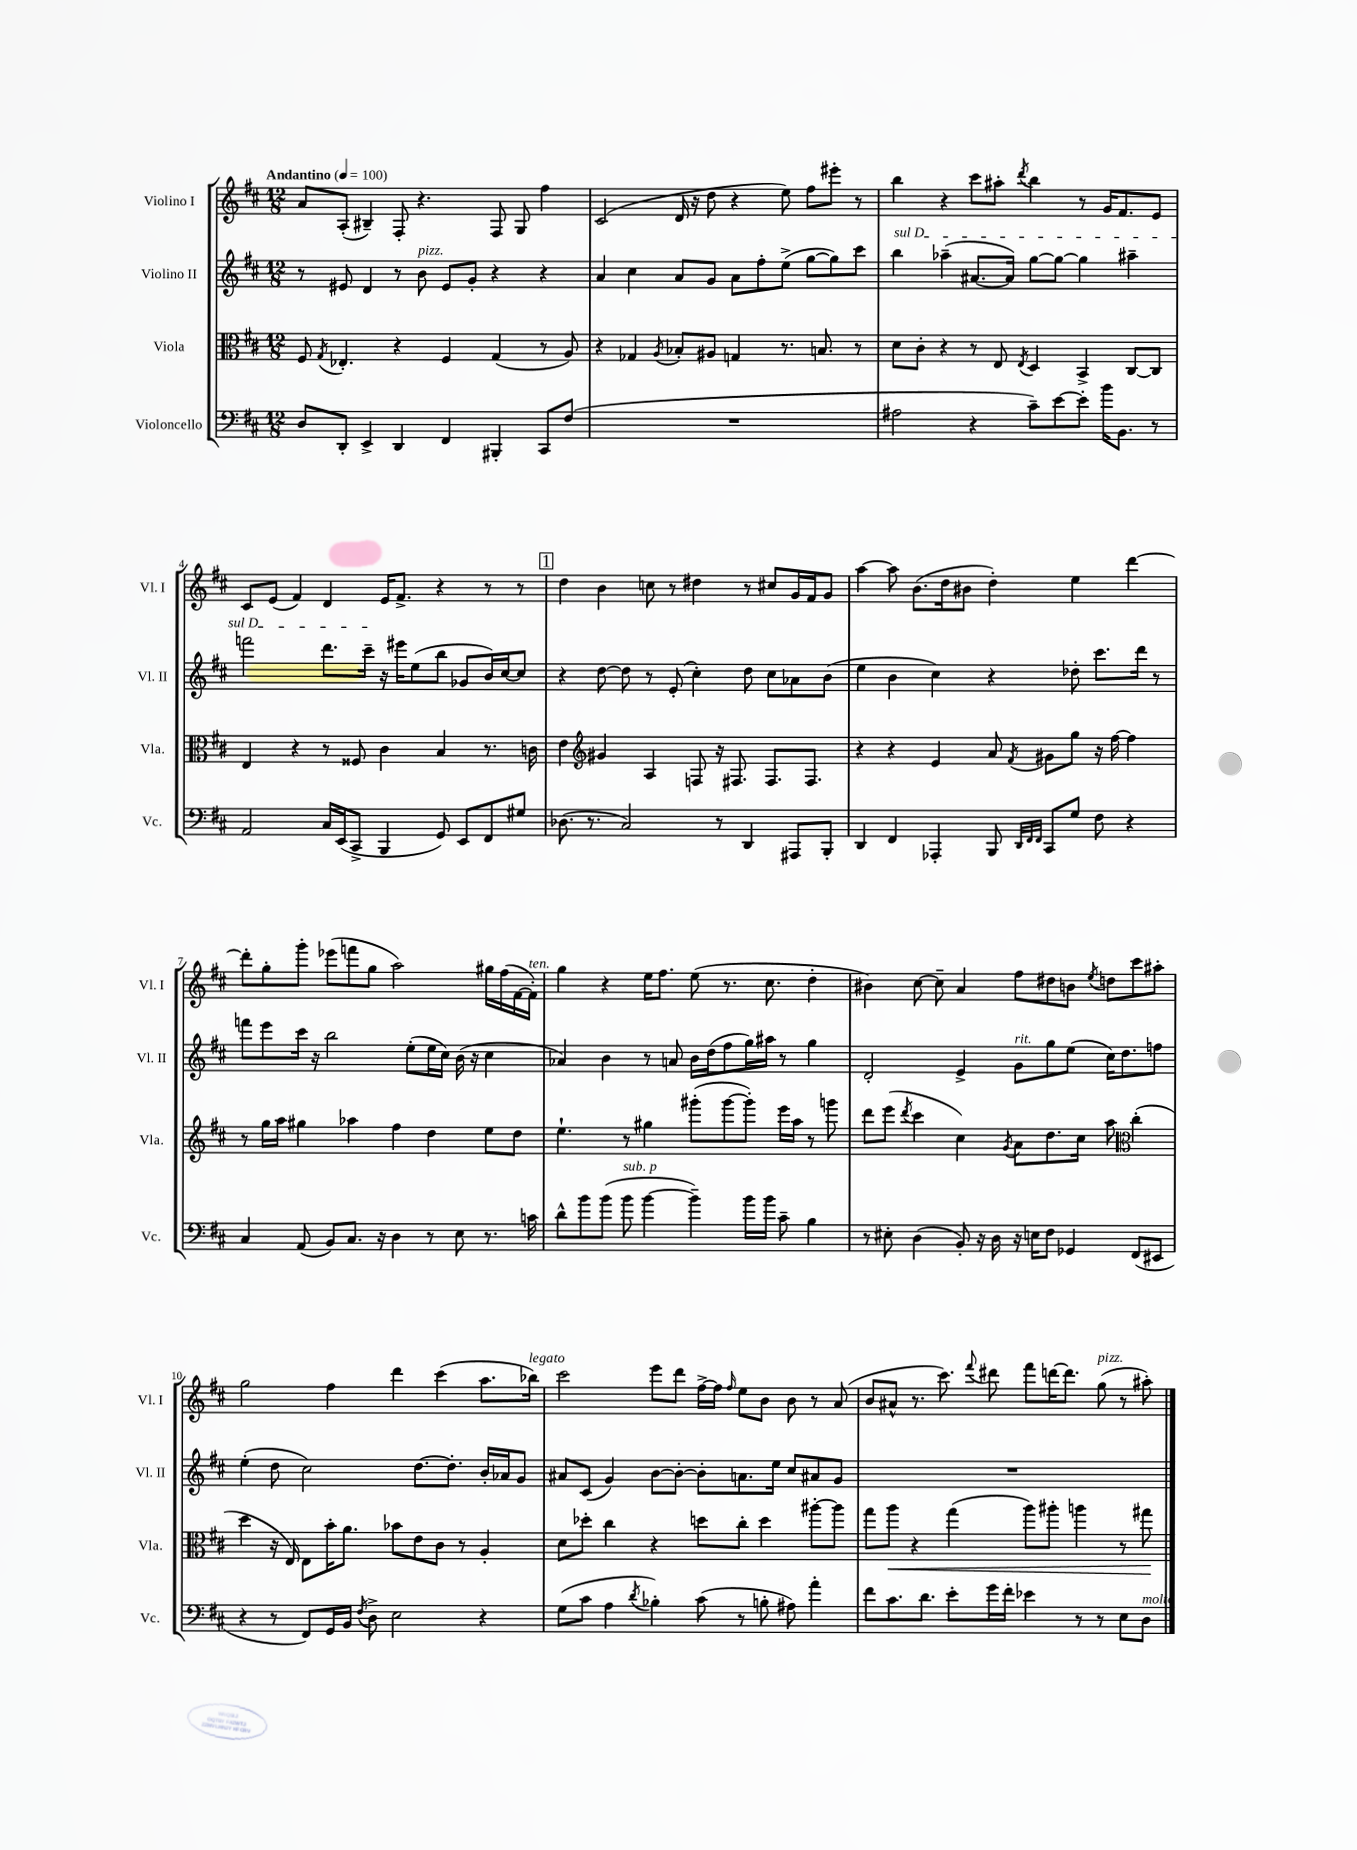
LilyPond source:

<<
\new StaffGroup <<
\new Staff = "s0" \with { instrumentName = "Violino I" shortInstrumentName = "Vl. I" } {
    \clef treble \key d \major \numericTimeSignature \time 12/8 \tempo "Andantino" 4 = 100
    \autoBeamOff a'8[ a8]-.( bis4--) fis8-. r4. fis8 g8 fis''4 |
    cis'2( d'16 r16 d''8 r4 e''8) fis''8[ eis'''8]-. r8 |
    b''4 r4 cis'''8[ ais''8]-. \acciaccatura { d'''8 } b''4 r8 g'16[ fis'8. e'8] |
    cis'8[ e'8]( fis'4) d'4 e'16[ fis'8.]-> r4 r8 r8 |
    \mark \markup { \box "1" } d''4 b'4 c''8 r8 dis''4 r8 cis''8[ g'16 fis'16 g'8] |
    a''4~ a''8 b'8.[( d''16 bis'8] d''4-.) e''4 d'''4~ |
    d'''8[-. g''8-. g'''8]-. ees'''8[( f'''8 g''8] a''2) gis''16[ fis''16( fis'16~ fis'16]-.^\markup { \italic "ten." }) |
    g''4 r4 e''16[ fis''8.] e''8( r8. cis''8. d''4-. |
    bis'4) cis''8~ cis''8-- a'4 fis''8[ dis''8 b'8] \acciaccatura { e''8 } d''8[ cis'''8 ais''8]-. |
    g''2 fis''4 d'''4 cis'''4( a''8.[ bes''16]^\markup { \italic "legato" }) |
    cis'''2 e'''8[ d'''8] fis''16[~-> fis''16] \grace { fis''16 } e''8[ b'8] b'8 r8 a'8( |
    b'8[ ais'8]-^ r8. cis'''8.) \appoggiatura { fis'''8 } dis'''8 fis'''8[ d'''16~ d'''8.] g''8^\markup { \italic "pizz." }( r8 ais''8-.) \bar "|." |
}
\new Staff = "s1" \with { instrumentName = "Violino II" shortInstrumentName = "Vl. II" } {
    \clef treble \key d \major \numericTimeSignature \time 12/8
    \autoBeamOff r8 eis'8 d'4 r8 b'8^\markup { \italic "pizz." } eis'8[ g'8]-. r4 r4 |
    a'4 cis''4 a'8[ g'8] a'8[ fis''8-. e''8]->( g''8[~ g''8) cis'''8] |
    \once \override TextSpanner.bound-details.left.text = \markup { \italic "sul D" } b''4\startTextSpan aes''4--( ais'8.[~ ais'16]) g''8[~ g''8]~ g''4 ais''4-- |
    f'''2 d'''8.[ cis'''16]--\stopTextSpan r16 eis'''16[ e''8( b''8] ges'8[ b'16) cis''16~ cis''8] |
    \mark \markup { \box "1" } r4 d''8~ d''8 r8 e'8-.( cis''4-.) d''8 cis''8[ aes'8 b'8]( |
    e''4 b'4 cis''4) r4 des''8-. cis'''8.[ d'''16] r8 |
    f'''8[ e'''8 cis'''16] r16 b''2 e''8[-.( e''16 cis''16]) b'16( r16 cis''4 |
    aes'4) b'4 r8 a'8 b'16[ d''16( fis''8 g''16) ais''16] r8 g''4 |
    d'2-. e'4-> g'8[^\markup { \italic "rit." } g''8 e''8]( cis''16[) d''8. f''8] |
    e''4-.( d''8 cis''2) d''8.[~ d''8.]-. b'16[-. aes'16 g'8] |
    ais'8[ cis'8]( g'4) b'8[~ b'8]~-. b'8[-. a'8. e''16] cis''8[ ais'8 g'8] |
    R1. \bar "|." |
}
\new Staff = "s2" \with { instrumentName = "Viola" shortInstrumentName = "Vla." } {
    \clef alto \key d \major \numericTimeSignature \time 12/8
    \autoBeamOff fis8 \acciaccatura { g8 } ees4.-. r4 fis4 g4( r8 a8) |
    r4 ges4 \acciaccatura { a8 } bes8[-. ais8] g4 r8. b8. r8 |
    d'8[ cis'8]-. r4 r8 e8 \acciaccatura { e8 } d4 b,4-> cis8[~ cis8] |
    e4 r4 r8 fisis8 cis'4 b4 r8. c'16 |
    \mark \markup { \box "1" } e'4 \clef treble gis'4 a4 f8 r16 fis8. fis8.[ fis8.] |
    r4 r4 e'4 a'8 \acciaccatura { fis'8 } gis'8[ g''8] r16 fis''16~ fis''4 |
    r8 g''16[ a''16] gis''4 aes''4 fis''4 d''4 e''8[ d''8] |
    e''4.-! r8 gis''4 gis'''8[-.( gis'''8~ gis'''8]-.) e'''16[ a''16] r8 g'''8 |
    d'''8[ e'''8]( \acciaccatura { d'''8 } cis'''4 cis''4) \acciaccatura { g'8 } a'8[ d''8. cis''16] a''8 \clef alto cis''4-.( |
    d''4 r16 e16) e8[ b'16-. a'8.] bes'8[ e'8 cis'8] r8 a4-. |
    d'8[ des''8]-. cis''4 r4 d''8[ cis''8]-. d''4 ais''8[~-. ais''8] |
    g''8[ a''8]\< r4 g''4( a''8[) ais''8]-. a''4 r8 gis''8\! \bar "|." |
}
\new Staff = "s3" \with { instrumentName = "Violoncello" shortInstrumentName = "Vc." } {
    \clef bass \key d \major \numericTimeSignature \time 12/8
    \autoBeamOff d8[ d,8]-. e,4-> d,4 fis,4 bis,,4-. cis,8[ fis8]( |
    R1. |
    ais2 r4 cis'8[--) e'8~ e'8]-. b'16[ b,8.] r8 |
    a,2 cis16[ e,16( cis,8]-> b,,4 g,8) e,8[ fis,8 gis8] |
    \mark \markup { \box "1" } des8.( r8. cis2) r8 d,4 ais,,8[ b,,8]-. |
    d,4 fis,4 aes,,4-. b,,8 \grace { d,32[ fis,32 fis,32] } cis,8[ g8] fis8 r4 |
    cis4 a,8( b,8[) cis8.] r16 d4 r8 e8 r8. c'16 |
    d'8[-^ b'8 b'8]( b'8^\markup { \italic "sub. p" } b'4~ b'4--) b'16[ b'16] cis'8-- b4 |
    r8 eis8-. d4( b,8-.) r16 d16 r16 e16[ fis8] ges,4 fis,8[( eis,8] |
    r4 r8 fis,8[) g,16 b,16] \acciaccatura { fis8 } d8-> e2 r4 |
    g8[( cis'8] a4 \acciaccatura { d'8 } bes4-.) cis'8( r8 b8-. ais8) a'4-. |
    fis'8[ cis'8. d'8.] e'8[-. g'16 fis'16]-. ees'4 r8 r8 e8[ d8]^\markup { \italic "molto" } \bar "|." |
}
>>
>>
